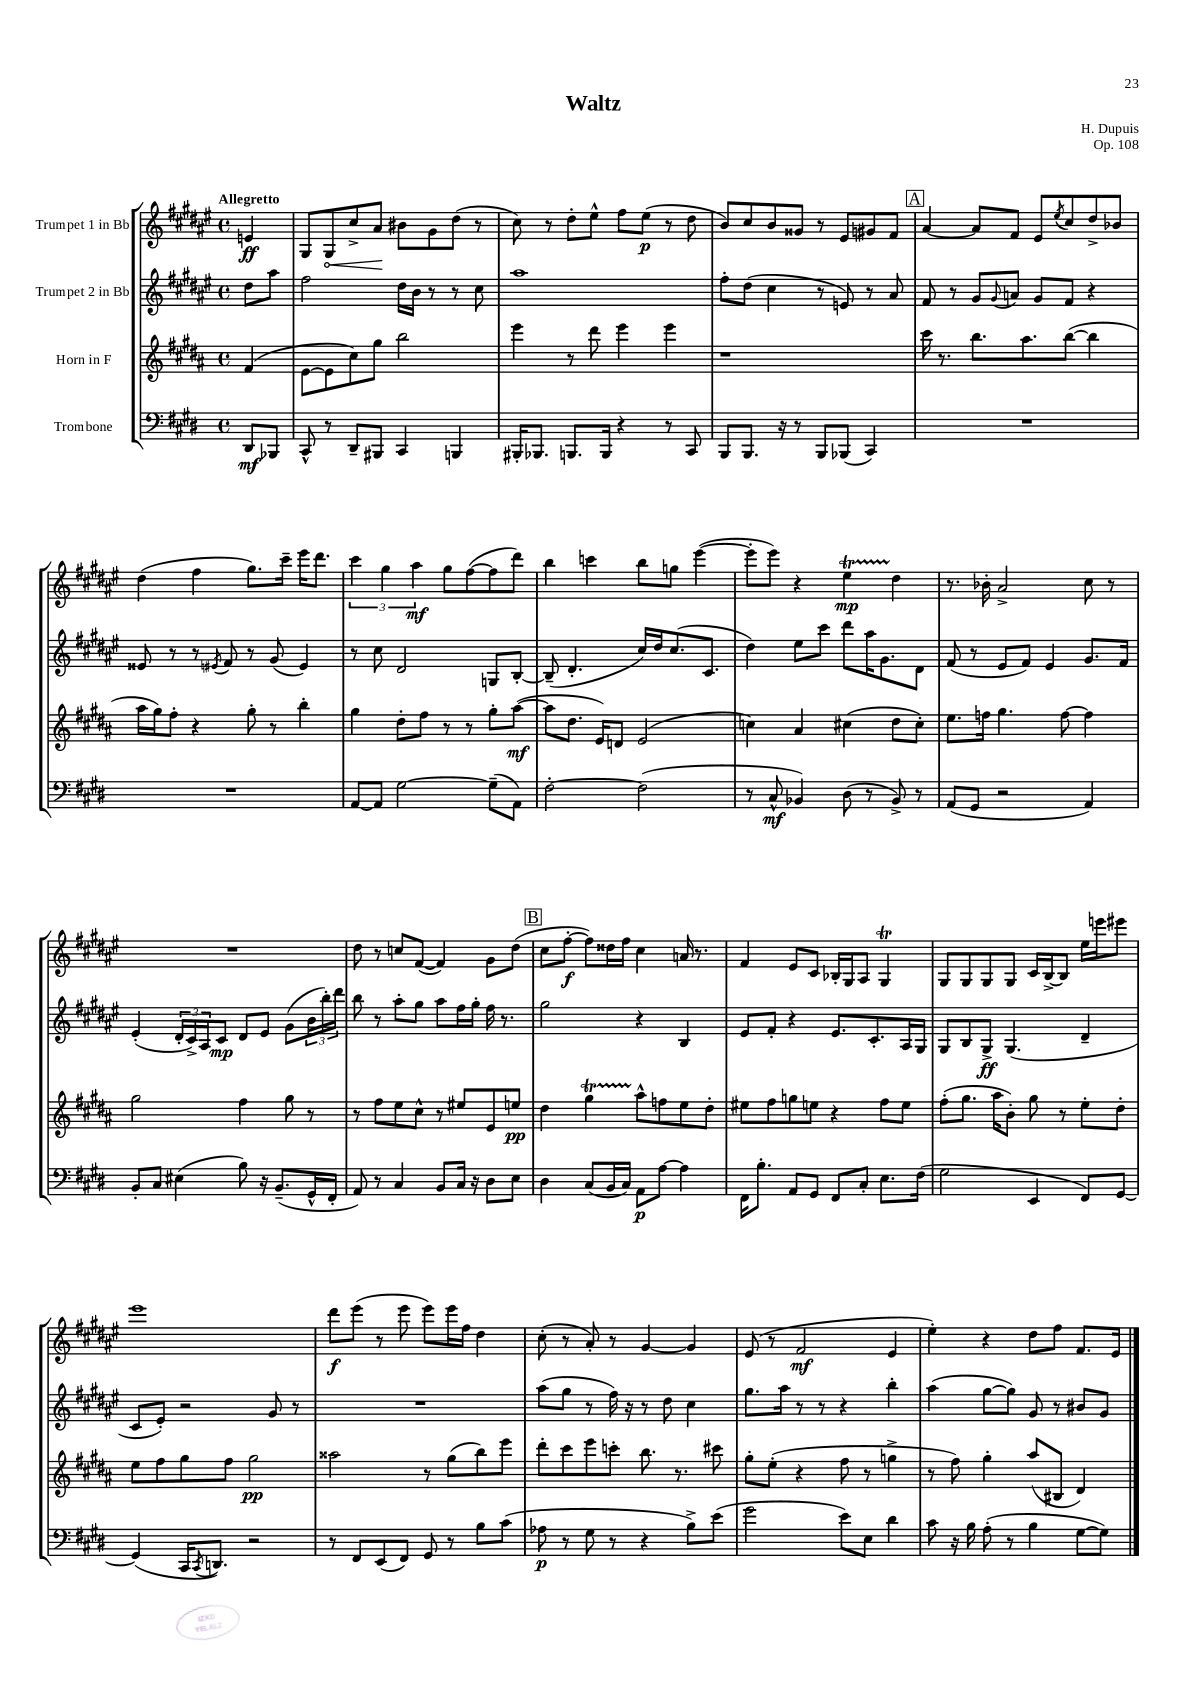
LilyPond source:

\header { title = "Waltz" composer = "H. Dupuis" opus = "Op. 108" }
<<
\new StaffGroup <<
\new Staff = "s0" \with { instrumentName = "Trumpet 1 in Bb" } {
    \clef treble \key fis \major \defaultTimeSignature \time 4/4 \partial 4 \tempo "Allegretto"
    e'4\ff |
    gis8 \once \override Hairpin.circled-tip = ##t gis8\< cis''8-> ais'8\! bis'8 gis'8 dis''8( r8 |
    cis''8) r8 dis''8-. eis''8-^ fis''8 eis''8\p( r8 dis''8 |
    b'8) cis''8 b'8 gisis'8 r8 eis'8 gis'8 fis'8 |
    \mark \markup { \box "A" } ais'4~ ais'8 fis'8 eis'8 \acciaccatura { eis''8 } cis''8 dis''8-> bes'8 |
    dis''4( fis''4 gis''8.) cis'''16-- eis'''16 dis'''8. |
    \tuplet 3/2 { cis'''4 gis''4 ais''4\mf } gis''8 fis''8~( fis''8 dis'''8) |
    b''4 c'''4 b''8 g''8 eis'''4~( |
    eis'''8-. eis'''8) r4 eis''4\startTrillSpan\mp dis''4\stopTrillSpan |
    r8. bes'16-. ais'2-> cis''8 r8 |
    R1 |
    dis''8 r8 c''8 fis'8~( fis'4) gis'8 dis''8( |
    \mark \markup { \box "B" } cis''8 fis''8~-.\f fis''8) disis''16 fis''16 cis''4 a'16 r8. |
    fis'4 eis'8 cis'8 bes16-. gis16 ais8 gis4\trill |
    gis8 gis8 gis8 gis8 cis'16 b16~-> b8 eis''16 e'''16 eis'''8 |
    eis'''1 |
    dis'''8\f eis'''8( r8 eis'''8 eis'''8) eis'''16 fis''16 dis''4 |
    cis''8-.( r8 ais'8-.) r8 gis'4~ gis'4 |
    eis'8( r8 fis'2\mf eis'4 |
    eis''4-.) r4 dis''8 fis''8 fis'8. eis'16 \bar "|." |
}
\new Staff = "s1" \with { instrumentName = "Trumpet 2 in Bb" } {
    \clef treble \key fis \major \defaultTimeSignature \time 4/4 \partial 4
    dis''8 ais''8 |
    fis''2 dis''16 b'16 r8 r8 cis''8 |
    ais''1 |
    fis''8-. dis''8( cis''4 r8 e'8) r8 ais'8 |
    \mark \markup { \box "A" } fis'8 r8 gis'8 \appoggiatura { gis'8 } a'8 gis'8 fis'8 r4 |
    eisis'8 r8 r8 \acciaccatura { eis'8 } fis'8 r8 gis'8( eis'4) |
    r8 cis''8 dis'2 g8 b8~-. |
    b8--( dis'4.-. cis''16) dis''16 cis''8.( cis'8. |
    dis''4) eis''8 cis'''8 dis'''8 ais''16 gis'8. dis'8 |
    fis'8( r8 eis'8 fis'8) eis'4 gis'8. fis'16 |
    eis'4-.( \tuplet 3/2 { dis'16-. cis'16->) ais16 } cis'8\mp dis'8 eis'8 gis'8( \tuplet 3/2 { b'16 b''16-.) dis'''16 } |
    b''8 r8 ais''8-. gis''8 ais''8 fis''16 gis''16-. fis''16 r8. |
    \mark \markup { \box "B" } gis''2 r4 b4 |
    eis'8 fis'8-. r4 eis'8. cis'8.-. ais16 gis16 |
    gis8 b8 gis8->\ff gis4.( dis'4-- |
    cis'8 eis'8-.) r2 gis'8 r8 |
    R1 |
    ais''8( gis''8 r8 fis''16) r16 r8 dis''8 cis''4 |
    gis''8. ais''16 r8 r8 r4 b''4-. |
    ais''4( gis''8~ gis''8) gis'8 r8 bis'8 gis'8 \bar "|." |
}
\new Staff = "s2" \with { instrumentName = "Horn in F" } {
    \clef treble \key b \major \defaultTimeSignature \time 4/4 \partial 4
    fis'4( |
    e'8~ e'8 cis''8) gis''8 b''2 |
    e'''4 r8 dis'''8 e'''4 e'''4 |
    r1 |
    \mark \markup { \box "A" } cis'''16 r8. b''8. ais''8. b''8~( b''4 |
    ais''16 gis''16) fis''8-. r4 gis''8-. r8 b''4-. |
    gis''4 dis''8-. fis''8 r8 r8 gis''8-. ais''8~\mf( |
    ais''8 dis''8. e'16) d'8 e'2( |
    c''4) ais'4 cis''4( dis''8 cis''8-.) |
    e''8. f''16 gis''4. f''8~ f''4 |
    gis''2 fis''4 gis''8 r8 |
    r8 fis''8 e''8 cis''8-^ r8 eis''8 e'8 e''8\pp |
    \mark \markup { \box "B" } dis''4 gis''4\startTrillSpan ais''8-^\stopTrillSpan f''8 e''8 dis''8-. |
    eis''8 fis''8 g''8 e''8 r4 fis''8 e''8 |
    fis''8-.( gis''8. ais''16 b'8-.) gis''8 r8 e''8-. dis''8-. |
    e''8 fis''8 gis''8 fis''8 gis''2\pp |
    aisis''2 r8 gis''8( b''8) e'''8 |
    dis'''8-. cis'''8 e'''8 c'''8-. b''8. r8. cis'''8 |
    gis''8-. e''8-.( r4 fis''8 r8 g''4-> |
    r8 fis''8) gis''4-. ais''8( bis8 dis'4) \bar "|." |
}
\new Staff = "s3" \with { instrumentName = "Trombone" } {
    \clef bass \key e \major \defaultTimeSignature \time 4/4 \partial 4
    dis,8\mf bes,,8 |
    cis,8-^ r8 dis,8-- bis,,8 cis,4 b,,4 |
    bis,,16-. bes,,8. b,,8. b,,16 r4 r8 cis,8 |
    b,,8 b,,8. r16 r8 b,,8 bes,,8( cis,4) |
    \mark \markup { \box "A" } R1 |
    R1 |
    a,8~ a,8 gis2~ gis8--( a,8) |
    fis2~-. fis2( |
    r8 cis8-^\mf bes,4) dis8( r8 bes,8->) r8 |
    a,8( gis,8 r2 a,4) |
    b,8-. cis8 eis4( b8) r16 b,8.--( gis,16-^ fis,16-. |
    a,8) r8 cis4 b,8 cis16 r16 dis8 e8 |
    \mark \markup { \box "B" } dis4 cis8( b,16 cis16) a,8\p a8~ a4 |
    fis,16 b8.-. a,8 gis,8 fis,8 cis8-. e8. fis16( |
    gis2 e,4 fis,8) gis,8~ |
    gis,4( cis,16 \acciaccatura { cis,8 } d,8.) r2 |
    r8 fis,8 e,8( fis,8) gis,8 r8 b8 cis'8( |
    aes8\p r8 gis8 r8 r4 b8->) e'8( |
    gis'2 e'8) e8 dis'4 |
    cis'8 r16 b16 a8-.( r8 b4 gis8~ gis8) \bar "|." |
}
>>
>>
\layout { \context { \Score \remove "Bar_number_engraver" } }
